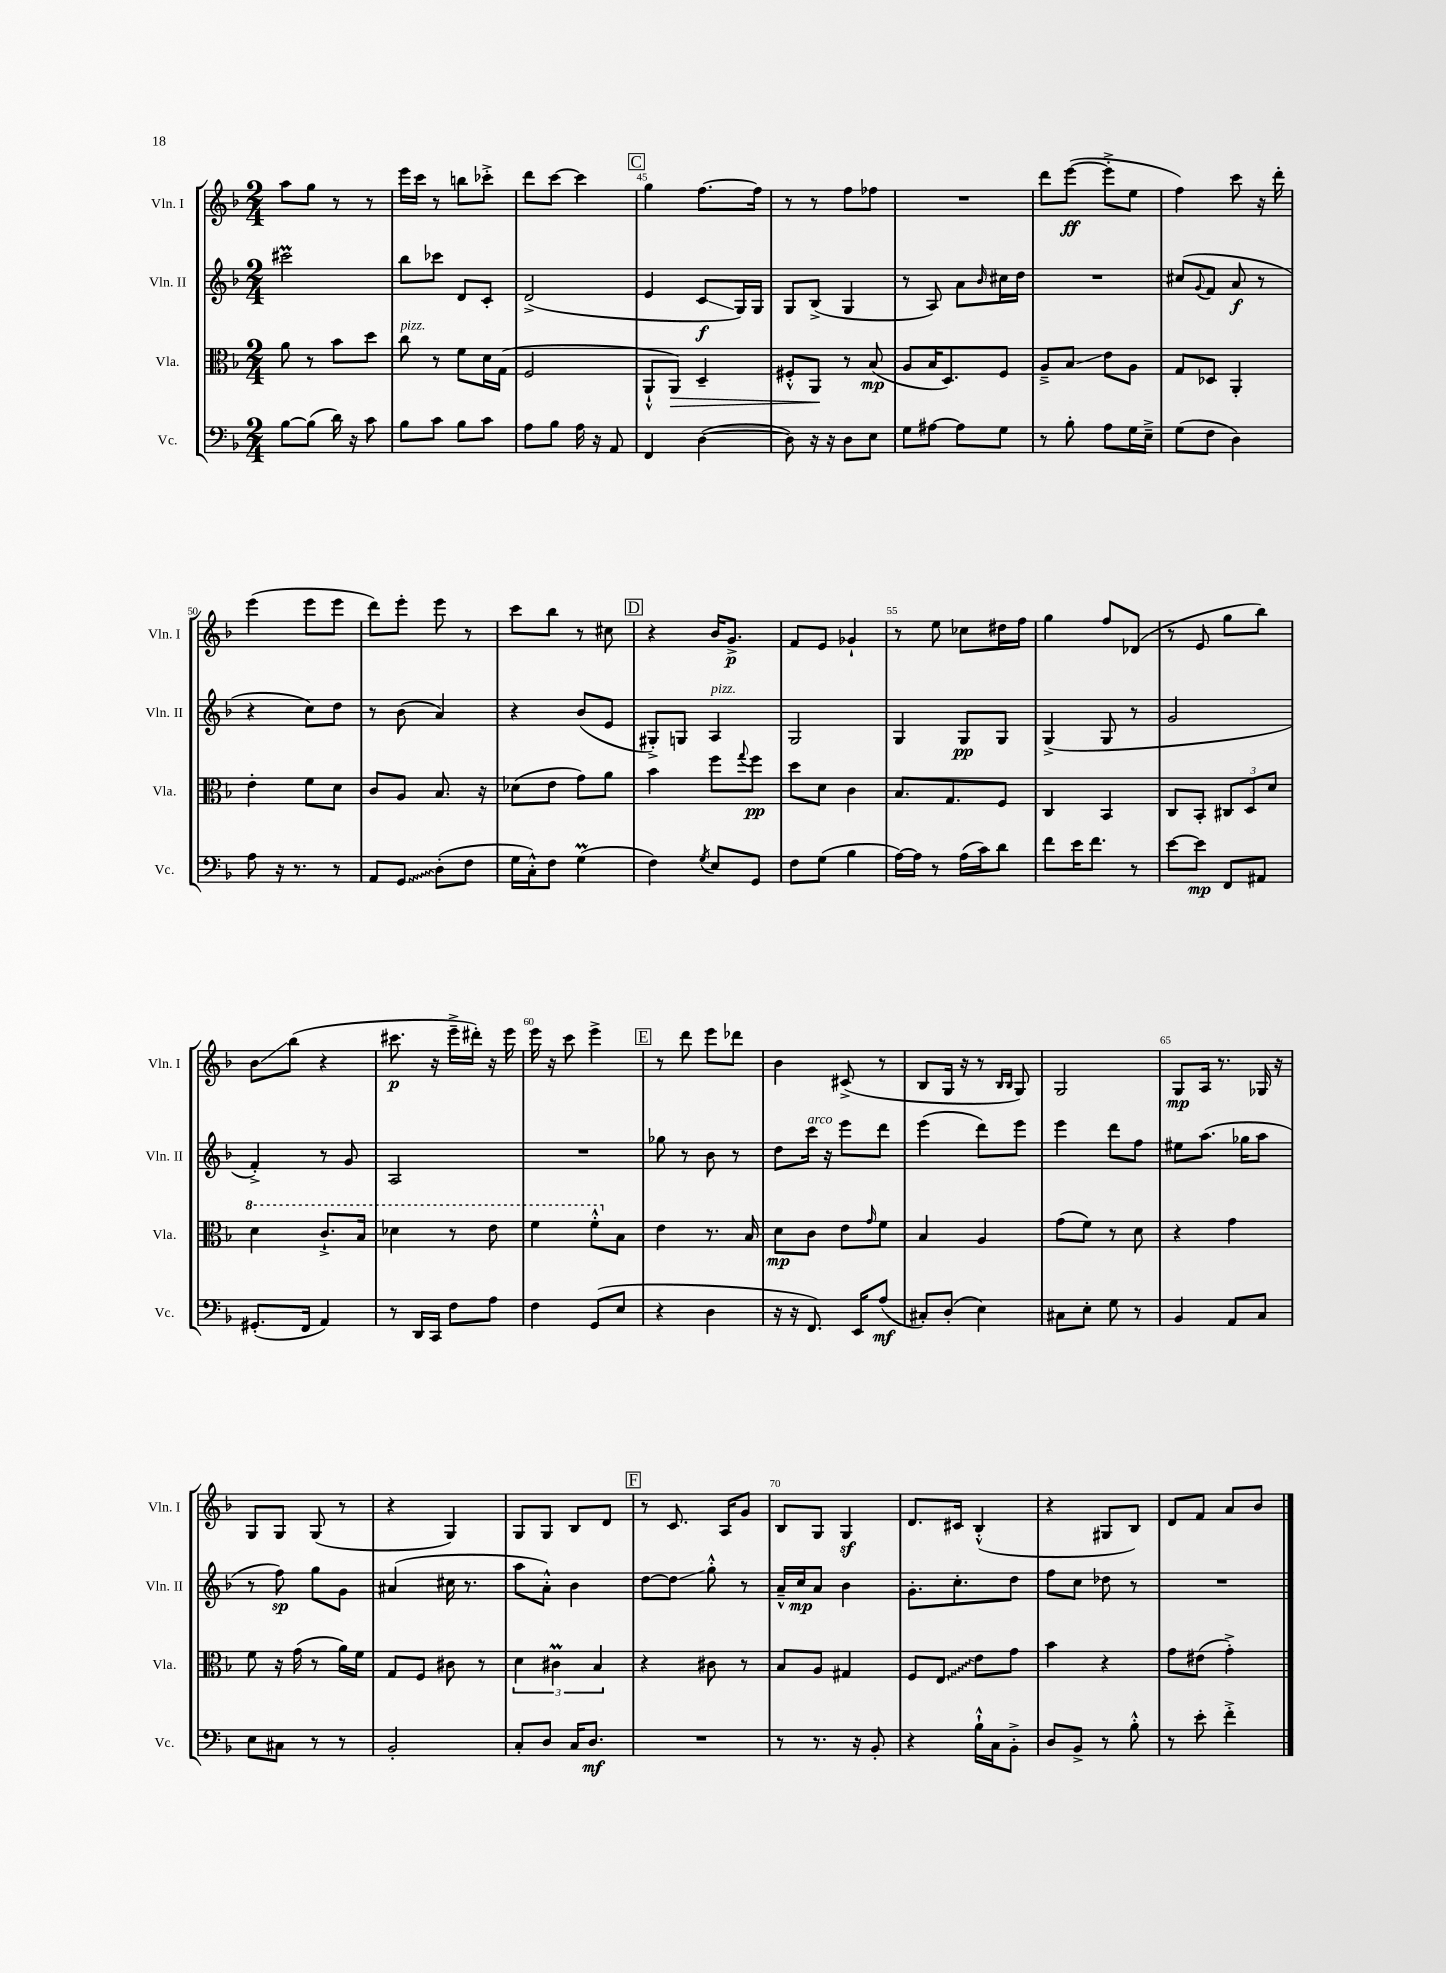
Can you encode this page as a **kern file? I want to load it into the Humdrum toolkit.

**kern	**kern	**kern	**kern
*staff4	*staff3	*staff2	*staff1
*clefF4	*clefC3	*clefG2	*clefG2
*k[b-]	*k[b-]	*k[b-]	*k[b-]
*M2/4	*M2/4	*M2/4	*M2/4
[8B-	8a	2ccc#	8aa
(8B-]	8r	.	8gg
16d)	8b-	.	8r
16r	.	.	.
8c	8dd	.	8r
=	=	=	=
8B-	8cc	8bb-	16eee
.	.	.	16ccc
8c	8r	8ccc-	8r
8B-	8f	8d	8bb
8c	16d	8c'	8ccc-'^
.	(16G	.	.
=	=	=	=
8A	2F	(2d^	8ddd
8B-	.	.	[8ccc
16A	.	.	4ccc]
16r	.	.	.
8AA	.	.	.
=	=	=	=
4FF	8AA`^^	4e	4gg
.	8AA)	.	.
([4D	4D~	8c	[8.ff
.	.	16G)	.
.	.	16G	16ff]
=	=	=	=
8D])	8F#'^^	8G	8r
16r	8AA	(8B-^	8r
16r	.	.	.
8D	8r	4G	8ff
8E	(8B-	.	8ff-
=	=	=	=
8G	8A	8r	2r
[8A#	16B-	8A)	.
.	8.D)	.	.
8A#]	.	8a	.
.	.	16qqb-	.
8G	8F	16cc#	.
.	.	16dd	.
=	=	=	=
8r	8A~^	2r	8ddd
8B-'	8B-	.	([8eee
8A	8e	.	8eee'^]
16G	8A	.	8ee
16E~^	.	.	.
=	=	=	=
(8G	8G	(8cc#	4ff)
.	.	8qqg	.
8F	8D-	8f	.
4D)	4AA'	8a	8ccc
.	.	8r	16r
.	.	.	16ddd'
=	=	=	=
8A	4e'	4r	(4eee
16r	.	.	.
8.r	.	.	.
.	8f	8cc)	8eee
8r	8d	8dd	8eee
=	=	=	=
8AA	8c	8r	8ddd)
8GG	8A	(8b-	8eee'
(8D'	8.B-	4a)	8eee
8F	.	.	8r
.	16r	.	.
=	=	=	=
16G	(8d-	4r	8ccc
16C'^^)	.	.	.
8F	8e	.	8bb-
(4G	8g)	(8b-	8r
.	8a	8e	8cc#
=	=	=	=
4F)	4b-	8G#'^)	4r
.	.	8G	.
8qG	.	.	.
8E	8ff	4A	16b-
.	.	.	8.g^
.	8qqgg	.	.
8GG	8ff	.	.
=	=	=	=
8F	8dd	2G	8f
(8G	8d	.	8e
4B-	4c	.	4g-`
=	=	=	=
[16A)	8.B-	4G	8r
16A]	.	.	.
8r	.	.	8ee
.	8.G	.	.
(16A	.	8G	8cc-
16c)	.	.	.
8d	8F	8G	16dd#
.	.	.	16ff
=	=	=	=
8f	4C	(4G^	4gg
16e	.	.	.
8.f	.	.	.
.	4BB-	8G	8ff
8r	.	8r	(8d-
=	=	=	=
[8e	8C	2g	8r
8e]	8BB-'	.	8e
8FF	12C#	.	8gg
.	12D	.	.
8AA#	.	.	8bb-)
.	12d	.	.
=	=	=	=
(8.GG#'	4dd	4f'^)	8b-
.	.	.	(8bb-
16FF	.	.	.
4AA)	8.cc`^	8r	4r
.	.	8g	.
.	16b-	.	.
=	=	=	=
8r	4dd-	2A	8.ccc#
16DD	.	.	.
16CC	.	.	16r
8F	8r	.	16eee~^
.	.	.	16ddd#')
8A	8ee	.	16r
.	.	.	16eee
=	=	=	=
4F	4ff	2r	16eee
.	.	.	16r
.	.	.	8ccc
(8GG	8ff'^^	.	4eee^
8E	8B-	.	.
=	=	=	=
4r	4e	8gg-	8r
.	.	8r	8ddd
4D	8.r	8b-	8eee
.	.	8r	8ddd-
.	16B-	.	.
=	=	=	=
16r	8d	8dd	4b-
16r	.	.	.
8.FF)	8c	16ccc	.
.	.	16r	.
.	8e	8eee	(8c#^
16EE	.	.	.
.	16qqg	.	.
(8A	8f	8ddd	8r
=	=	=	=
8C#')	4B-	(4eee	8B-
(8D'	.	.	16G
.	.	.	16r
4E)	4A	8ddd)	8r
.	.	.	16qqB-
.	.	.	16qqB-
.	.	8eee	8G)
=	=	=	=
8C#	(8g	4eee	2G
8E'	8f)	.	.
8G	8r	8ddd	.
8r	8d	8ff	.
=	=	=	=
4BB-	4r	8ee#	8G
.	.	(8.aa	16A
.	.	.	8.r
8AA	4g	.	.
.	.	16gg-	.
8C	.	8aa	16G-
.	.	.	16r
=	=	=	=
8E	8f	8r	8G
8C#	16r	8ff)	8G
.	(16g	.	.
8r	8r	8gg	(8G
8r	16a)	8g	8r
.	16f	.	.
=	=	=	=
2BB-'	8G	(4a#	4r
.	8F	.	.
.	8c#	16cc#	4G)
.	.	8.r	.
.	8r	.	.
=	=	=	=
8C'	6d	8aa	8G
8D	.	8a'^^)	8G
.	6c#	.	.
16C	.	4b-	8B-
8.D	.	.	.
.	6B-	.	.
.	.	.	8d
=	=	=	=
2r	4r	[8dd	8r
.	.	8dd]	8.c
.	8c#	8gg'^^	.
.	.	.	16A
.	8r	8r	8g
=	=	=	=
8r	8B-	16a~^^	8B-
.	.	16cc	.
8.r	8A	8a	8G
.	4G#	4b-	4G
16r	.	.	.
8BB-'	.	.	.
=	=	=	=
4r	8F	8.g'	8.d
.	8E	.	.
.	.	8.cc'	16c#
16B-`^^	8e	.	(4B-'^^
16C	.	.	.
8BB-'^	8g	8dd	.
=	=	=	=
8D	4b-	8ff	4r
8BB-^	.	8cc	.
8r	4r	8dd-	8G#
8B-'^^	.	8r	8B-)
=	=	=	=
8r	8g	2r	8d
8e'	(8e#	.	8f
4f'^	4g'^)	.	8a
.	.	.	8b-
==	==	==	==
*-	*-	*-	*-
